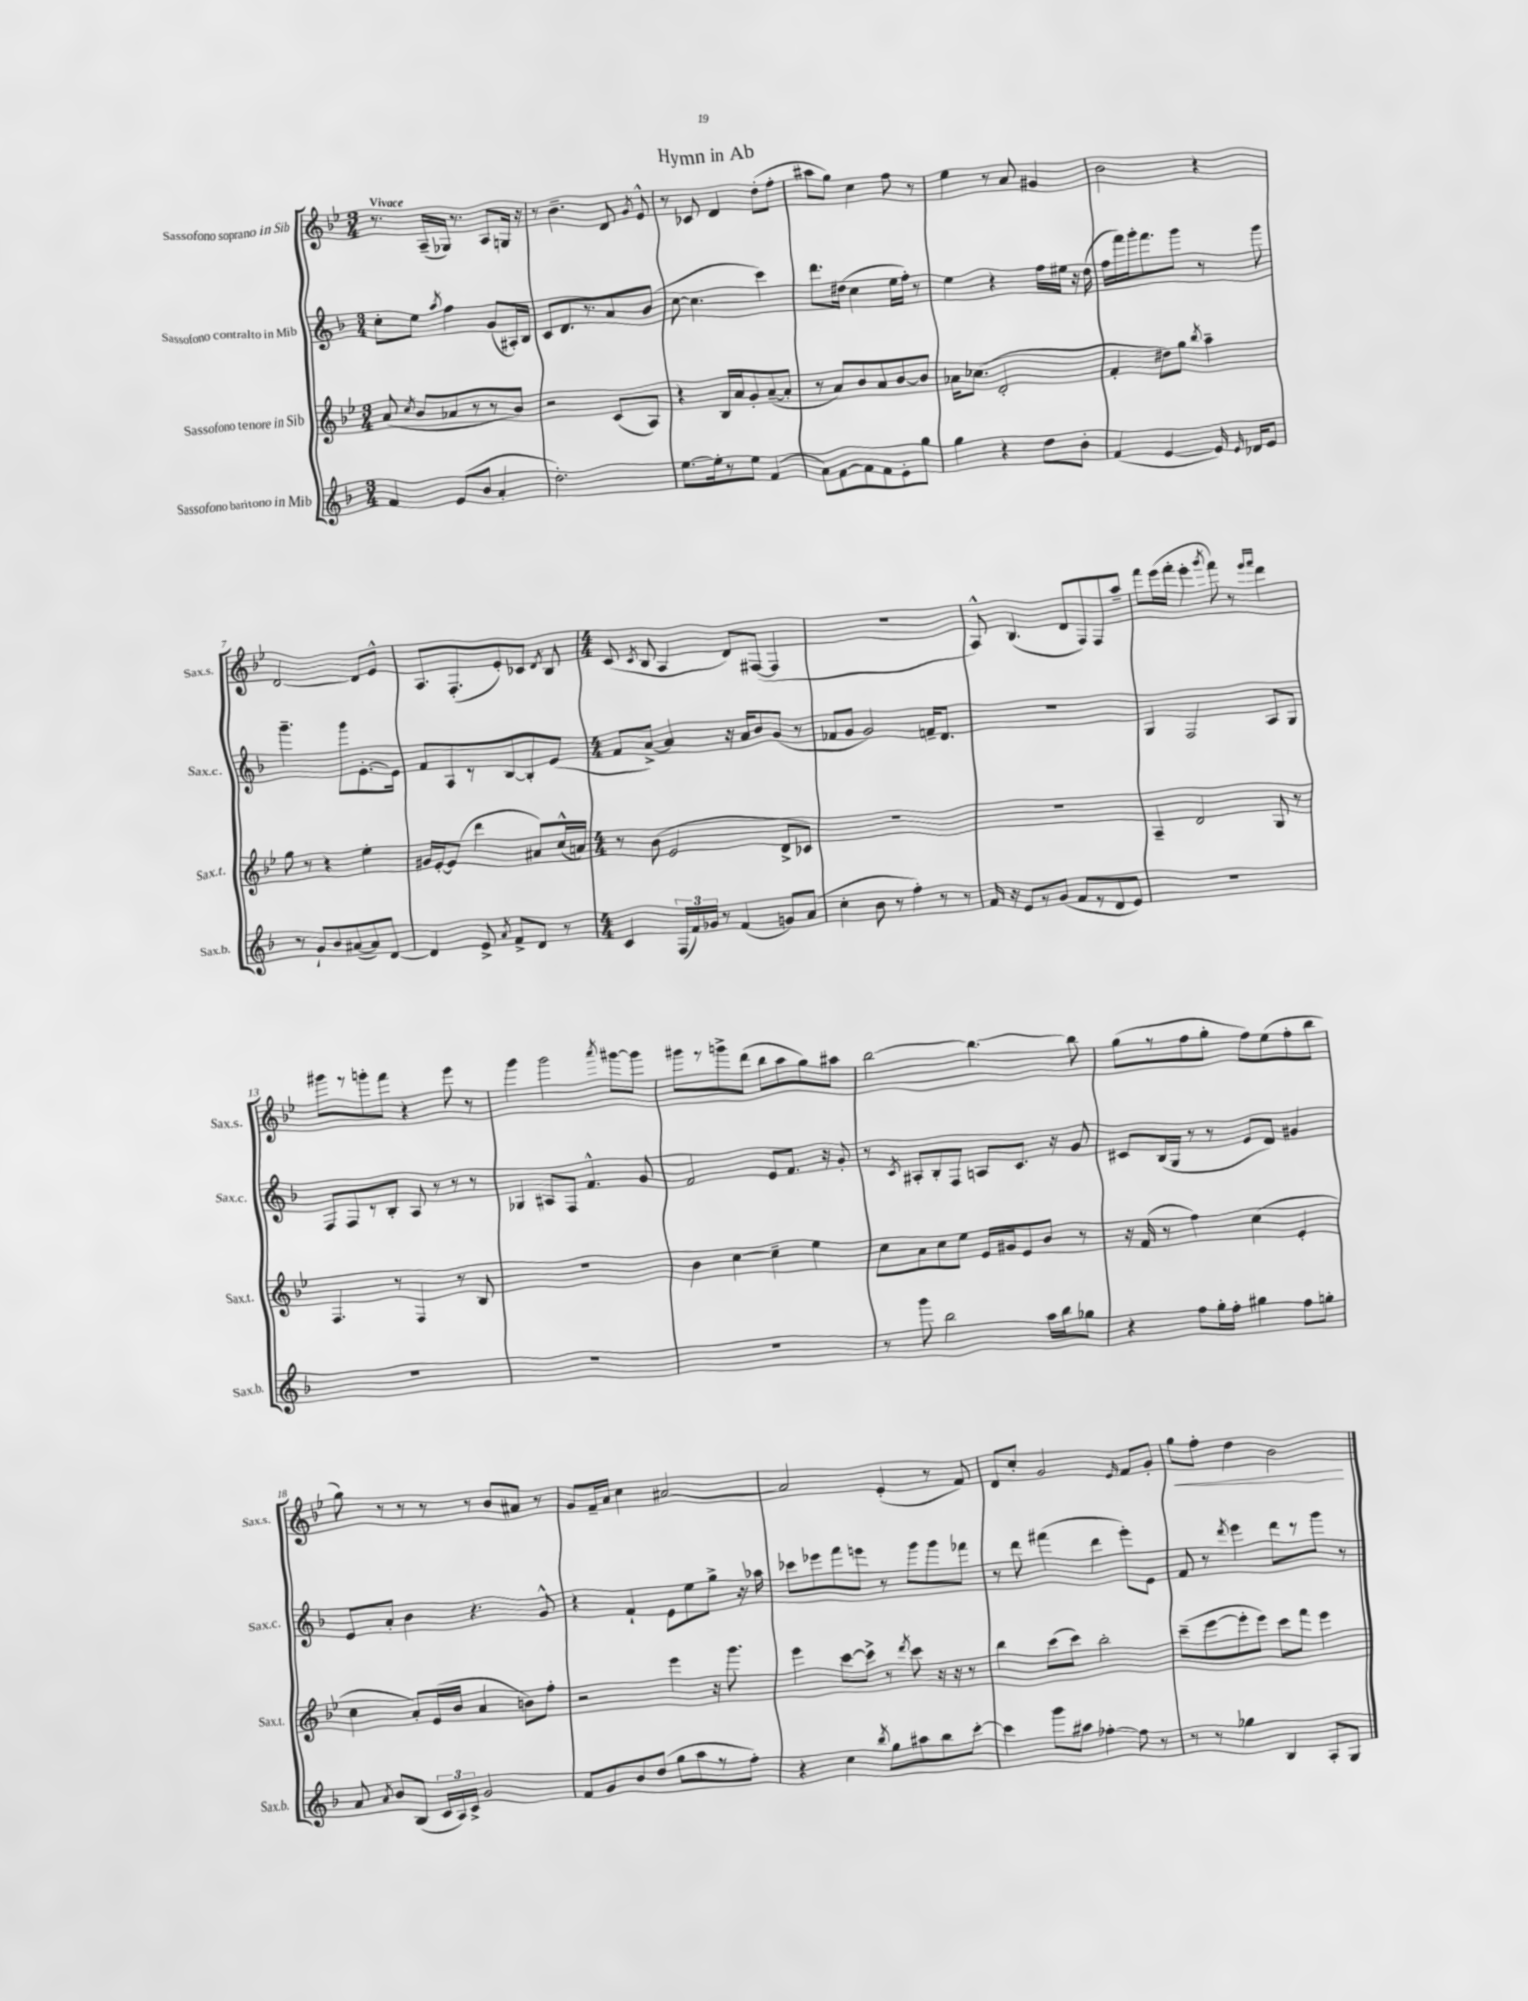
\header { title = "Hymn in Ab" }
<<
\new StaffGroup <<
\new Staff = "s0" \with { instrumentName = "Sassofono soprano in Sib" shortInstrumentName = "Sax.s." } {
    \clef treble \key bes \major \numericTimeSignature \time 3/4 \tempo "Vivace"
    \autoBeamOff r8. a16[--( ges16]) r8. a8[ g16] r16 |
    r8 bes'4.-- d'8 \acciaccatura { g'8 } ees'8-^ |
    r8 ces'8 d'4 d''8[-.( f''8]-. |
    ais''8[ g''8]) c''4 f''8 r8 |
    ees''4 r8 a'8 gis'4 |
    bes'2 r4 |
    d'2~ d'8[ ees'8]-^ |
    a8.[ f8.-.( ees'8-.) ces'8] \acciaccatura { d'8 } bes8 |
    \numericTimeSignature \time 4/4 c'8( \acciaccatura { c'8 } bes8 a4 d'8[) fis8]~( fis4 |
    R1 |
    a8-^) bes4.( d'8[ f8) f8 a''8]-- |
    f'''8[ ees'''16( f'''16]-. ees'''4-. \acciaccatura { g'''8 } f'''8) r8 \grace { ees'''16[ f'''16] } d'''4 |
    gis'''8[ r8 g'''8-. f'''8] r4 ees'''8 r8 |
    g'''4 g'''2 \acciaccatura { a'''8 } gis'''8[~ gis'''8] |
    gis'''8[ r8 g'''8-> d'''8]( bes''8[ a''8 g''8) ais''8] |
    bes''2~ bes''4.~ bes''8 |
    g''8[( r8 f''8 g''8]-. f''8[) ees''8( f''8-. bes''8] |
    g''8) r8 r8 r8 r8 bes'8[ ais'8] r8 |
    g'8[ f'16-- a'16] c''4 ais'2~ |
    ais'2 ees'4-.( r8 f'8) |
    d'8[ c''8]-. g'2 \grace { ees'16 } f'8[ g'8]-. |
    g''8[\< f''8]-. d''4 bes'2\! \bar "|." |
}
\new Staff = "s1" \with { instrumentName = "Sassofono contralto in Mib" shortInstrumentName = "Sax.c." } {
    \clef treble \key f \major \numericTimeSignature \time 3/4
    \autoBeamOff c''8[-. e''8] \acciaccatura { a''8 } f''4 g'8[( ais16-.) bes16] |
    c'8[ d'8. r8. a'8 bes'8]( |
    c''8~ c''4. c'''4) |
    d'''8.[ dis''16]( c''4 e''16[ f''16]-.) r8 |
    e''4 r4 f''16[ eis''16] r16 d''16( |
    f''16[ f'''16) g'''16-. f'''8. g'''8] r8 g'''8 |
    g'''4.-- g'''8[ e'8.~-. e'16] |
    f'8[ a8 r8 bes8~ bes8-. e'8]( |
    \numericTimeSignature \time 4/4 f'8[ a'8]~->) a'4 r16 a'16[ bes'8 g'8]( r8 |
    fes'8[ g'8] g'2) f'16[-- d'8.] |
    R1 |
    g4 f2 a8[ g8] |
    f8[ f8 r8 bes8]-. a8 r8 r8 r8 |
    ges4 ais8[ f8] f'4.-^ g'8 |
    f'2 e'8[ f'8.] r16 g'8-. |
    r8 \acciaccatura { c'8 } ais8[-. bes8-. f8] a8[ c'8.] r16 g'8 |
    cis'8[ bes16( g16] r8 r8 e'8[ d'8]) gis'4 |
    e'8[ a'8]-. bes'4 r4. g'8-^ |
    r4 f'4-! e'8[ e''8 g''8]-> r16 aes''16 |
    ces'''8[ ees'''8 f'''8 e'''8] r8 g'''8[ g'''8 fes'''8] |
    r8 d'''8 fis'''4( d'''4 e'''8[-.) e'8] |
    f'8 r8 \acciaccatura { d'''8 } e'''4 d'''8[ r8 g'''8] r8 \bar "|." |
}
\new Staff = "s2" \with { instrumentName = "Sassofono tenore in Sib" shortInstrumentName = "Sax.t." } {
    \clef treble \key bes \major \numericTimeSignature \time 3/4
    \autoBeamOff a'8( \acciaccatura { c''8 } bes'8[ aes'8 r8 r8 bes'8]) |
    r2 c'8[( a8]) |
    r4 bes16[ a'16 g'8-. a'8~--( a'8]-. |
    r8 a'8[) bes'8 a'8 bes'8~ bes'8] |
    aes'16[ ces''8.]( d'2-. |
    f'4-. dis''8[) g''8] \acciaccatura { bes''8 } a''4-- |
    g''8 r8 r4 ees''4-. |
    gis'16[ ees'16~-. ees'8]( d'''4 ais'8[) c''16-^( a'16]) |
    \numericTimeSignature \time 4/4 r8 bes'8( ees'2 d'8[-> ces'8]) |
    R1 |
    R1 |
    a4-- d'2 g8 r8 |
    f4. r8 f4 r8 bes8 |
    R1 |
    bes'4 c''4~ c''4-- ees''4 |
    c''8[ a'8 c''8 ees''8] ees'16[ gis'16 ees'8 bes'8] r8 |
    r16 f'16( r8 f''4) c''4( ees'4-. |
    c''4 a'8[-.) ees'16( bes'16] a'4 b'8[) f''8]-. |
    r2 ees'''4 r16 g'''8. |
    ees'''4 c'''8[~ c'''8]-> r8 \acciaccatura { d'''8 } c'''8 r16 r16 r8 |
    bes''4 c'''8[( c'''8]) bes''2-. |
    c'''8[--( ees'''8~ ees'''8-. ees'''8]) c'''8[ f'''8] ees'''4 \bar "|." |
}
\new Staff = "s3" \with { instrumentName = "Sassofono baritono in Mib" shortInstrumentName = "Sax.b." } {
    \clef treble \key f \major \numericTimeSignature \time 3/4
    \autoBeamOff f'4 e'8[( bes'8] a'4-. |
    d''2.-.) |
    e''8.[~ e''16-. r8 e''8] f'4( |
    a'8[) f'8~ f'8 f'8 e'8-. g''8] |
    g''4 r4 d''8[ bes'8]-. |
    f'4( e'4~ e'16) \grace { e'16 } des'16[ e'8] |
    r8 g'8[-! bes'8 ais'8~( ais'8) d'8]~ |
    d'4 e'8-> \acciaccatura { a'8 } f'8[-> d'8] r8 |
    \numericTimeSignature \time 4/4 c'4 \tuplet 3/2 { f16[( f'16) ges'16] } r8 f'4( g'8[) a'8]( |
    c''4-. bes'8 r8 f''4-.) r8 r8 |
    f'16 r16 e'8[ r8 g'8]( f'8[ r8 d'8 e'8]) |
    R1 |
    R1 |
    R1 |
    R1 |
    r8 g'''8 bes''2 a''16[ bes''16 ges''8] |
    r4 f''8[ g''16-. f''16]-. gis''4 f''8[ g''8]-. |
    a'8 \acciaccatura { a'8 } bes'8[ bes8]( \tuplet 3/2 { c'16[ a16) c'16]-> } g'2 |
    f'8[ g'8 bes'8 d''8]( g''8[ a''8 r8 f''8]-.) |
    r4 c''4 \acciaccatura { bes''8 } g''8[ ais''8 bes''8 c'''8]~-. |
    c'''4 g'''8[ ais''8] fes''4~-. fes''8 r8 |
    r8 r8 ges''4 bes4 a8[-. g8] \bar "|." |
}
>>
>>
